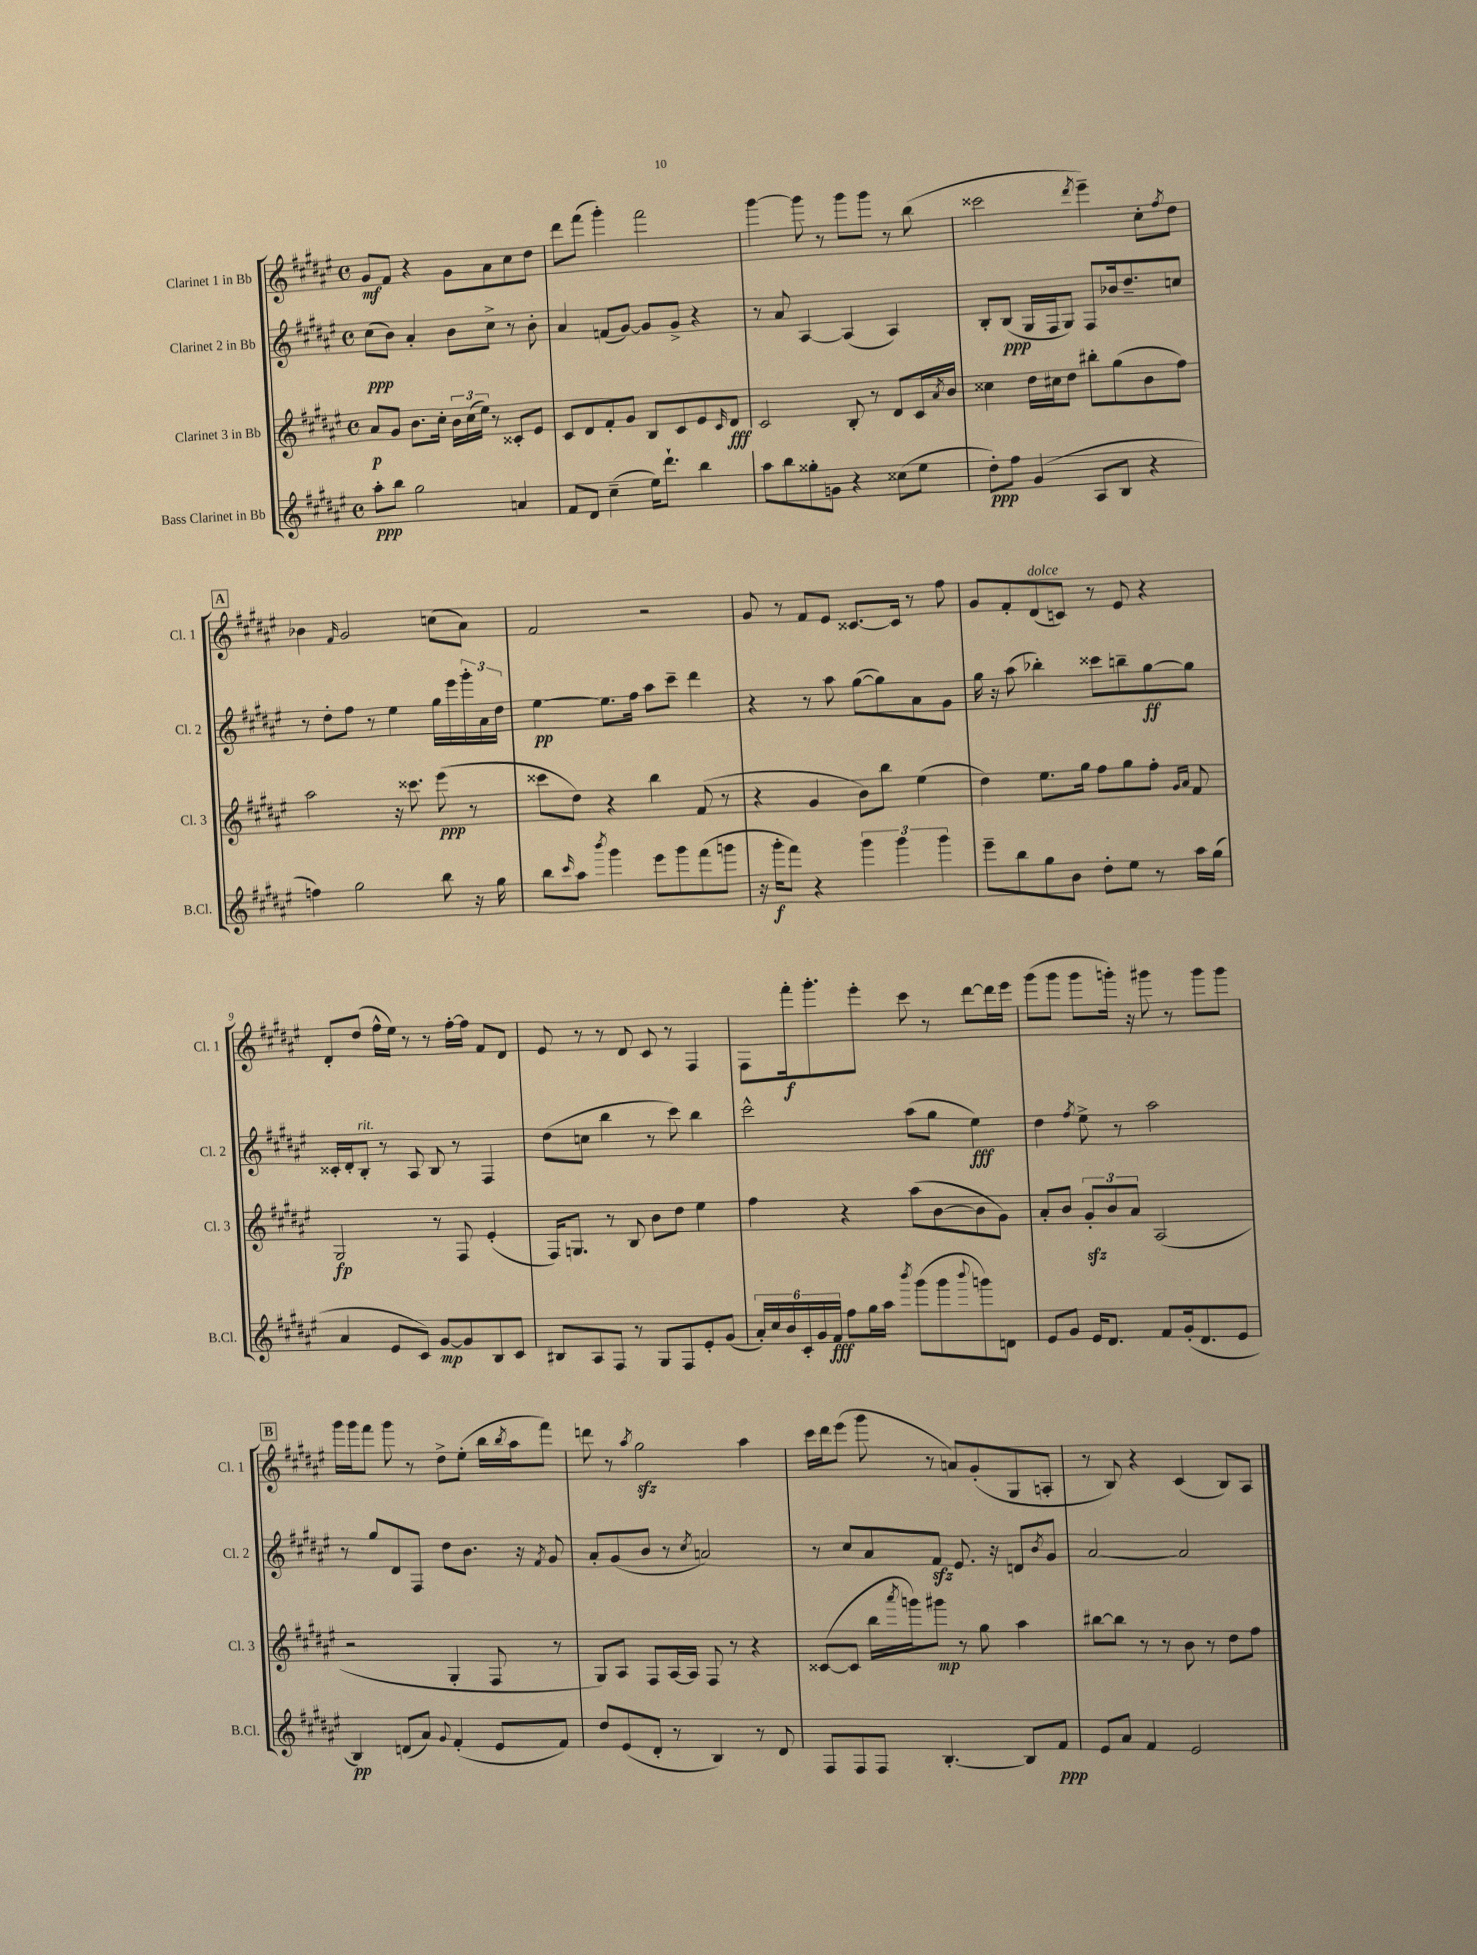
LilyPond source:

<<
\new StaffGroup <<
\new Staff = "s0" \with { instrumentName = "Clarinet 1 in Bb" shortInstrumentName = "Cl. 1" } {
    \clef treble \key fis \major \defaultTimeSignature \time 4/4
    gis'8\mf fis'8 r4 gis'8 ais'8 cis''8 dis''8 |
    dis'''8 fis'''8( gis'''4-.) fis'''2 |
    gis'''4~ gis'''8 r8 gis'''8 gis'''8 r8 b''8( |
    cisis'''2 \acciaccatura { dis'''8 } eis'''4--) cis''8-. \acciaccatura { fis''8 } dis''8 |
    \mark \markup { \box "A" } bes'4 \grace { fis'16 } gis'2 c''8( ais'8) |
    fis'2 r2 |
    gis'8 r8 fis'8 eis'8 cisis'8.~ cisis'16 r8 fis''8 |
    gis'8 fis'8-. dis'8^\markup { \italic "dolce" }( c'8) r8 eis'8 r4 |
    dis'8-. dis''8( fis''16-^ eis''16) r8 r8 fis''16~-. fis''16 fis'8 dis'8 |
    eis'8 r8 r8 dis'8 cis'8 r8 fis4 |
    fis8 fis'''16-.\f gis'''8.-. eis'''8-. cis'''8 r8 dis'''8~ dis'''16 eis'''16 |
    gis'''8( gis'''8 gis'''8 g'''16-.) r16 gis'''8 r8 gis'''8 gis'''8 |
    \mark \markup { \box "B" } gis'''16 gis'''16 fis'''8 gis'''8 r8 dis''8-> eis''8-.( b''16 \acciaccatura { b''8 } ais''16 fis'''8) |
    d'''8 r8 \acciaccatura { ais''8 } gis''2\sfz ais''4 |
    cis'''16 dis'''16 eis'''8( gis'''8 r8 a'8) gis'8-.( gis8 a8-. |
    r8 b8) r4 cis'4( b8) ais8 \bar "|." |
}
\new Staff = "s1" \with { instrumentName = "Clarinet 2 in Bb" shortInstrumentName = "Cl. 2" } {
    \clef treble \key fis \major \defaultTimeSignature \time 4/4
    cis''8\ppp( b'8) ais'4-. b'8 cis''8-> r8 b'8-. |
    ais'4 f'8( gis'8~) gis'8 gis'8-> r4 |
    r8 ais'8 ais4~ ais4( ais4) |
    b8-. b8\ppp( gis16 fis16 gis8) fis8 bes'16 dis''8.-- c''8 |
    \mark \markup { \box "A" } r8 dis''8-. fis''8 r8 eis''4 gis''16 eis'''16 \tuplet 3/2 { gis'''16-. ais'16 dis''16 } |
    eis''4~\pp eis''8. fis''16 ais''8 cis'''8-- dis'''4 |
    r4 r8 ais''8 gis''8~( gis''8) ais'8 gis'8 |
    gis''16 r16 ais''8( bes''4-.) cisis'''8 b''8-- gis''8~\ff gis''8 |
    cisis'16-. dis'16-. b8-.^\markup { \italic "rit." } r8 ais8 b8 r8 fis4 |
    dis''8( c''8 b''4 r8 cis'''8) b''4 |
    cis'''2-^ ais''8( gis''8 eis''4\fff) |
    dis''4 \acciaccatura { fis''8 } eis''8-> r8 ais''2 |
    \mark \markup { \box "B" } r8 gis''8 dis'8 fis8 dis''8 b'8. r16 \acciaccatura { fis'8 } gis'8 |
    ais'8-. gis'8( b'8 r8 \acciaccatura { cis''8 } a'2) |
    r8 cis''8 ais'8 fis'8\sfz eis'8. r16 d'8 \acciaccatura { b'8 } gis'8 |
    ais'2~ ais'2 \bar "|." |
}
\new Staff = "s2" \with { instrumentName = "Clarinet 3 in Bb" shortInstrumentName = "Cl. 3" } {
    \clef treble \key fis \major \defaultTimeSignature \time 4/4
    ais'8\p gis'8 b'8. cis''16-. \tuplet 3/2 { b'16 cis''16( eis''16) } r8 cisis'8-. eis'8 |
    cis'8 dis'8 fis'8-. gis'8 b8 cis'8 eis'8 \grace { cis'16 } dis'8\fff |
    cis'2 b8-. r8 dis'8 cis'16 \acciaccatura { ais'8 } b'16 |
    cisis''4 dis''16 cis''16 dis''8 bis''8-. gis''8( b'8 fis''8) |
    \mark \markup { \box "A" } ais''2 r16 cisis'''8. eis'''8\ppp( r8 |
    cisis'''8 dis''8) r4 b''4 fis'8( r8 |
    r4 gis'4 b'8) b''8 eis''4( |
    dis''4) eis''8. gis''16 fis''8 gis''8 fis''8-. \grace { gis'16 ais'16 } fis'8 |
    gis2\fp r8 fis8 eis'4-.( |
    fis16) g8. r8 b8 b'8 dis''8 eis''4 |
    fis''4 r4 ais''8( b'8~ b'8 gis'8) |
    ais'8-. b'8 \tuplet 3/2 { gis'8-.\sfz b'8 ais'8 } ais2( |
    \mark \markup { \box "B" } r2 gis4-. fis8 r8 |
    gis8) ais8 fis8 ais16~ ais16 fis8 r8 r4 |
    cisis'8~( cisis'8 b''16 \acciaccatura { ais'''8 } g'''16) gis'''8\mp r8 gis''8 ais''4 |
    bis''8~ bis''8 r8 r8 b'8 r8 dis''8 fis''8 \bar "|." |
}
\new Staff = "s3" \with { instrumentName = "Bass Clarinet in Bb" shortInstrumentName = "B.Cl." } {
    \clef treble \key fis \major \defaultTimeSignature \time 4/4
    ais''8-.\ppp b''8 gis''2 a'4 |
    fis'8 dis'8 cis''4--( eis''16) dis'''8.-! b''4 |
    ais''8 b''8 gisis''8-. g'8 r4 cisis''8( eis''8 |
    dis''8-.\ppp) fis''8 gis'4( ais8 b8 r4 |
    \mark \markup { \box "A" } f''4) gis''2 b''8 r16 gis''16 |
    b''8 \grace { cis'''16 } ais''8 \acciaccatura { b'''8 } gis'''4 eis'''8 gis'''8 fis'''8( g'''8 |
    r16 gis'''16-.\f fis'''8) r4 \tuplet 3/2 { gis'''4 gis'''4 gis'''4 } |
    eis'''8-- b''8 gis''8 b'8 dis''8-. eis''8 r8 ais''16 gis''16( |
    ais'4 eis'8 cis'8) gis'8~\mp gis'8 b8 cis'8 |
    bis8 ais8 fis8 r8 gis8 fis8 eis'8-. gis'8( |
    \tuplet 6/4 { ais'16-.) cis''16 b'16 cis'16-. gis'16 fis'16\fff } fis''8 gis''16 ais''16 \acciaccatura { b'''8 } gis'''8( gis'''8 \appoggiatura { b'''8 } g'''8) d'8 |
    eis'8 gis'8 eis'16 dis'8. fis'8 gis'16-.( dis'8. eis'8 |
    \mark \markup { \box "B" } b4\pp) d'8( ais'8) \appoggiatura { gis'8 } fis'4-.( eis'8 fis'8) |
    dis''8 eis'8( dis'8-. r8 b4) r8 dis'8 |
    fis8 fis8 fis8 b4.~-. b8 fis'8\ppp |
    eis'8 ais'8 fis'4 eis'2 \bar "|." |
}
>>
>>
